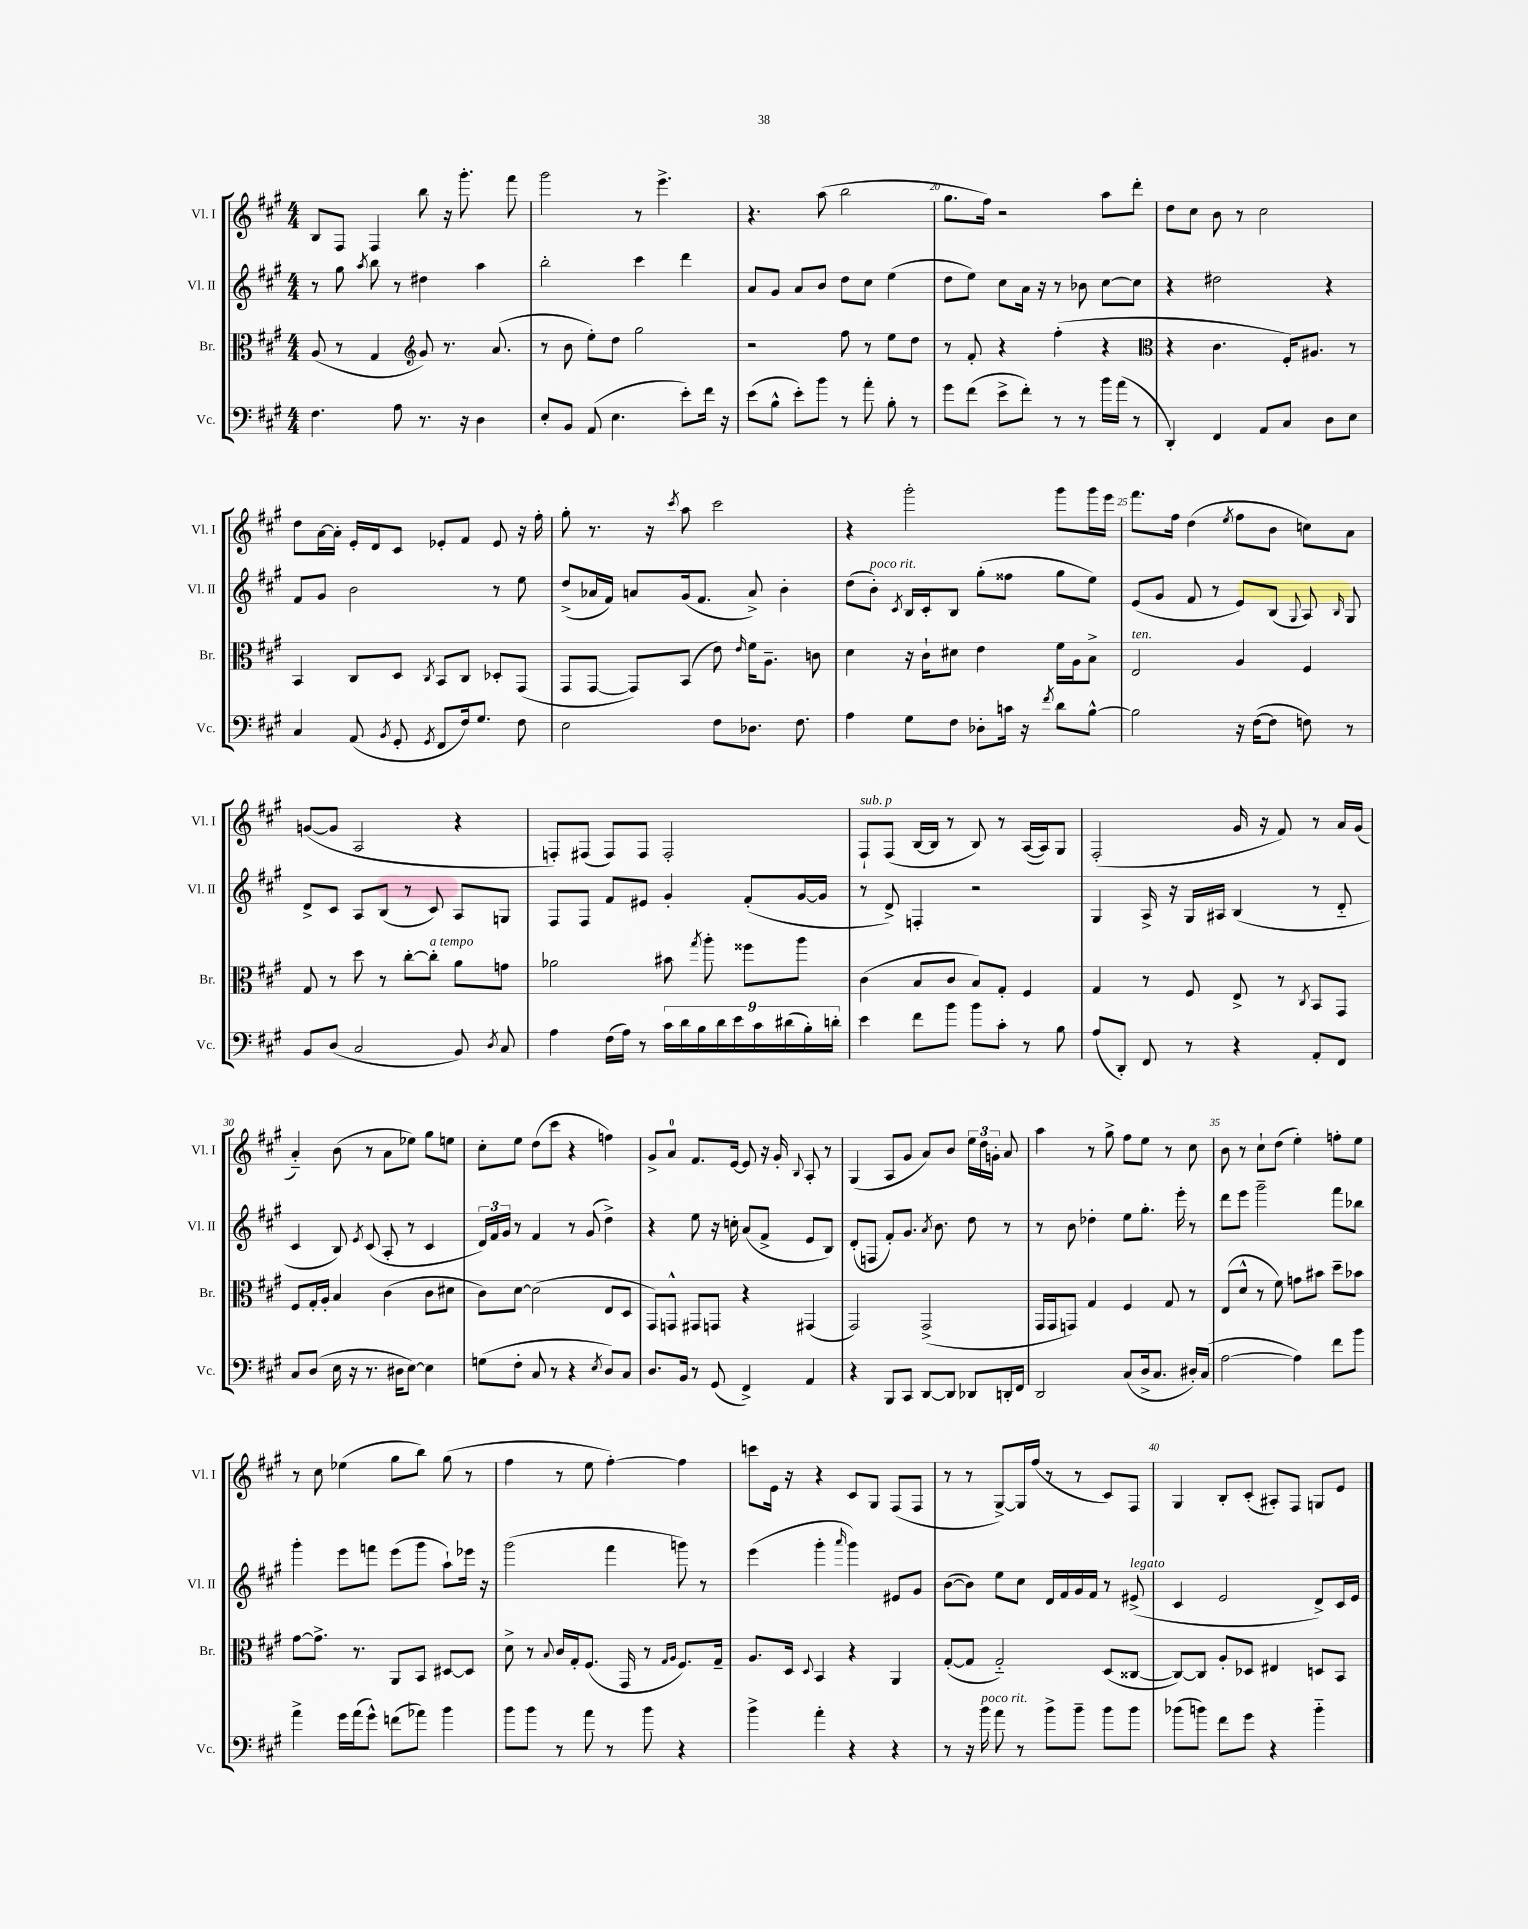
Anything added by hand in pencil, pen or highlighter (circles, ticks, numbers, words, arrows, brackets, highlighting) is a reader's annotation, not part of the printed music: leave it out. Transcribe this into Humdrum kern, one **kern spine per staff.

**kern	**kern	**kern	**kern
*staff4	*staff3	*staff2	*staff1
*clefF4	*clefC3	*clefG2	*clefG2
*k[f#c#g#]	*k[f#c#g#]	*k[f#c#g#]	*k[f#c#g#]
*M4/4	*M4/4	*M4/4	*M4/4
4.F#	(8A	8r	8B
.	8r	8gg#	8F#
.	.	8qaa	.
.	4G#	8bb	4F#
8A	.	8r	.
*	*clefG2	*	*
8.r	8g#)	4dd#	8bb
.	8.r	.	16r
16r	.	.	8.ggg#'
4D	.	4aa	.
.	(8.a	.	.
.	.	.	8fff#
=	=	=	=
8E'	8r	2bb'	2ggg#
8BB	8b	.	.
(8AA	8ee')	.	.
4.E	8dd	.	.
.	2gg#	4ccc#	8r
.	.	.	4.eee^
8e')	.	4ddd	.
16f#	.	.	.
16r	.	.	.
=	=	=	=
(8e	2r	8a	4.r
8B^^	.	8g#	.
8e')	.	8a	.
8b	.	8b	(8aa
8r	8ff#	8dd	2bb
8a'	8r	8cc#	.
8B'	8ee	(4ee	.
8r	8dd	.	.
=	=	=	=
8g#	8r	8dd	8.gg#
(8f#	8f#'	8ee)	.
.	.	.	16ff#)
8e^	4r	8cc#	2r
8f#')	.	16a	.
.	.	16r	.
8r	(4ff#'	8r	.
8r	.	8b-	.
16b	4r	[8cc#	8aa
(16a	.	.	.
8r	.	8cc#]	8ddd'
=	=	=	=
*	*clefC3	*	*
4DD')	4r	4r	8dd
.	.	.	8cc#
4FF#	4.c#	2dd#	8b
.	.	.	8r
8AA	.	.	2cc#
8C#	16F#')	.	.
.	8.A#	.	.
8D	.	4r	.
8E	8r	.	.
=	=	=	=
4C#	4BB	8f#	8dd
.	.	8g#	[16a
.	.	.	16a']
(8AA	8C#	2b	16e'
.	.	.	16d
8qBB	.	.	.
8GG#'	8D	.	8c#
8qGG#	8qC#	.	.
8FF#	8BB	.	8e-'
16F#)	8C#	.	8f#
8.G#	.	.	.
.	8D-'	8r	8e-
8F#	(8GG#	8ee	16r
.	.	.	16ff#'
=	=	=	=
2E	8GG#	(8dd^	8gg#'
.	[8GG#	16a-	8.r
.	.	16f#)	.
.	8GG#])	8a	.
.	.	.	16r
.	.	.	8qccc#
.	(8BB	(16g#	8aa
.	.	8.f#	.
8F#	8e)	.	2ccc#
.	16qqe	.	.
8.D-	16f#	8a^)	.
.	8.A~	.	.
.	.	4b'	.
8.F#	.	.	.
.	8c	.	.
=	=	=	=
4A	4d	(8dd	4r
.	.	8b')	.
.	.	8qc#	.
8G#	16r	16B	2ggg#'
.	16c#`	16c#'	.
8F#	8d#	8B	.
8D-'	4e	(8gg#'	.
16c	.	8ff##	.
16r	.	.	.
8qf#	.	.	.
8d	16f#	8gg#	8ggg#
.	16A	.	.
[8B^^	8B^	8ee)	16ggg#
.	.	.	16eee
=	=	=	=
2B]	2E	(8e	8.fff#
.	.	8g#	.
.	.	.	16ff#
.	.	8f#	(4dd
.	.	8r	.
.	.	.	8qee
16r	4A	8e)	8ff#
([16F#	.	.	.
8F#]	.	(8B	8b
.	.	8qqG#	.
8F)	4F#	8A)	8cc)
.	.	16qqB	.
8r	.	8G#	8a
=	=	=	=
8BB	8G#	8d^	([8g
(8D	8r	8c#	8g]
2C#	8dd	8A	2A
.	8r	(8B	.
.	[8cc#'	8r	.
.	8cc#']	8c#)	.
8BB)	8a	8A	4r
8qD	.	.	.
8C#	8g	8G	.
=	=	=	=
4A	2a-	8F#	8F')
.	.	8F#	(8F#
(16F#	.	8f#	8F#)
16A)	.	.	.
8r	.	8e#	8F#
18c#	8b#	4g#'	2F#'
18d	.	.	.
18B	.	.	.
.	8qgg#	.	.
.	8aa'	.	.
18d	.	.	.
18e	.	.	.
.	8ff##	(8f#'	.
18c#	.	.	.
(18d#	.	.	.
.	8aa	[16g#	.
18B')	.	.	.
.	.	16g#]	.
18d'	.	.	.
=	=	=	=
4e	(4c#	8r	8F#`
.	.	8d^)	(8F#
8f#	8B	4F'	[16B
.	.	.	16B]
8b	8c#	.	8r
8b	8B)	2r	8B)
8c#'	8G#'	.	8r
8r	4F#	.	([16A
.	.	.	16A])
8B	.	.	8G#
=	=	=	=
(8A	4G#	4G#	(2F#'
8DD')	.	.	.
8FF#	8r	16A^	.
.	.	16r	.
8r	8F#	16G#	.
.	.	16A#	.
4r	8E^	(4B	16g#
.	.	.	16r
.	8r	.	8f#)
.	8qC#	.	.
8AA'	8BB	8r	8r
8FF#	8GG#	8d'~	16a
.	.	.	(16g#
=	=	=	=
8C#	8F#	4c#	4a'~)
(8D	16G#'	.	.
.	16A'	.	.
16E	4B	8B)	(8b
16r	.	.	.
.	.	8qe	.
8.r	.	(8c#	8r
.	(4c#	8A'	8a
16D#	.	.	.
[8E)	.	8r	8ee-)
4E]	8c#	4c#	8gg#
.	8d#	.	8ee
=	=	=	=
(8G	8c#)	24d)	8cc#'
.	.	24f#	.
.	.	24g#	.
8F#'	[8d	8r	8ee
8C#	(2d]	4f#	(8dd
8r	.	.	8ccc#
4r	.	8r	4r
.	.	(8g#	.
8qE	.	.	.
8D)	8E	4dd^)	4ff)
8C#	8D	.	.
=	=	=	=
8.D	8GG#)	4r	8g#^
.	8GG^^	.	8a
16BB	.	.	.
8r	8GG#	8ee	8.f#
(8GG#	8GG	16r	.
.	.	16cc'	[16e
4FF#^)	4r	(8a	8e]
.	.	8f#^	16r
.	.	.	16g#'
.	.	.	8qqB
4AA	(4GG#	8e	8A'
.	.	8B)	8r
=	=	=	=
4r	2GG#)	(8d'	(4G#
.	.	8F	.
8BBB	.	8f#')	8A
8CC#	.	8.g#	8g#
[8DD	(2GG#^	.	8a)
.	.	8qa	.
.	.	8.b	.
8DD]	.	.	8b
8DD-	.	8dd	24ee
.	.	.	24dd
.	.	.	24g'
16DD'	.	8r	8a
16FF#	.	.	.
=	=	=	=
2DD	16GG#	8r	4aa
.	16GG#	.	.
.	8GG)	8b	.
.	4G#	4dd-'	8r
.	.	.	8gg#^
(8C#	4F#	8ee	8ff#
16D^	.	8.gg#'	8ee
8.C#	.	.	.
.	8G#	.	8r
.	.	16eee'	.
16D#')	8r	8r	8cc#
(16C#	.	.	.
=	=	=	=
[2A	(8E	8ddd	8b
.	8d^^	8eee	8r
.	8r	2ggg#~	8cc#`
.	8f#)	.	(8dd
4A])	8g	.	4ee')
.	8b#	.	.
8f#	8dd~	8fff#	8ff'
8b	8b-	8bb-	8ee
=	=	=	=
4a^	[8g#	4ggg#'	8r
.	8.g#^]	.	8cc#
16g#	.	8eee	(4ee-
(16a	8.r	.	.
8g#^^)	.	8fff	.
(8f	8AA	(8eee	8gg#
8a-)	8BB	8ggg#	8bb)
4b	[8D#	8aa`)	(8gg#
.	8D#]	16eee-	8r
.	.	16r	.
=	=	=	=
8b	8d^	(2ggg#	4ff#
8b	8r	.	.
.	8qqB	.	.
8r	16c#	.	8r
.	16G#'	.	.
8a	(8.F#	.	8ee
8r	.	4fff#	[4ff#')
.	16GG#	.	.
8b	8r	.	.
.	16qqG#	.	.
.	16qqA	.	.
4r	8.F#)	8ggg)	4ff#]
.	.	8r	.
.	16G#~	.	.
=	=	=	=
4b^	8.A	(4eee	8ccc
.	.	.	16e
.	16D	.	16r
.	8qqD	.	.
4a'	4BB	4ggg#'	4r
.	.	16qqaaa	.
4r	4r	4ggg#)	8c#
.	.	.	8G#
4r	4AA	8e#	(8F#
.	.	8g#	8F#
=	=	=	=
8r	([8G#'	([8b	8r
16r	8G#]	8b])	8r
16b	.	.	.
8a	2G#'~)	8ee	[8G#^)
8r	.	8cc#	16G#]
.	.	.	(16ff#
8b^	.	16d	8r
.	.	16f#	.
8b~	.	16g#	8r
.	.	16f#	.
8b	(8D	8r	8c#)
8b	[8C##	(8e#^	8F#
=	=	=	=
(8b-	8C##_)	4c#	4G#
8b)	8C##]	.	.
8f#	8A'	2e	8B'
8g#	8D-	.	(8c#'
4r	4E#	.	8A#')
.	.	.	8F#
4b'~	8D	8d^)	8G
.	8BB	16c#	8e
.	.	16e	.
==	==	==	==
*-	*-	*-	*-
